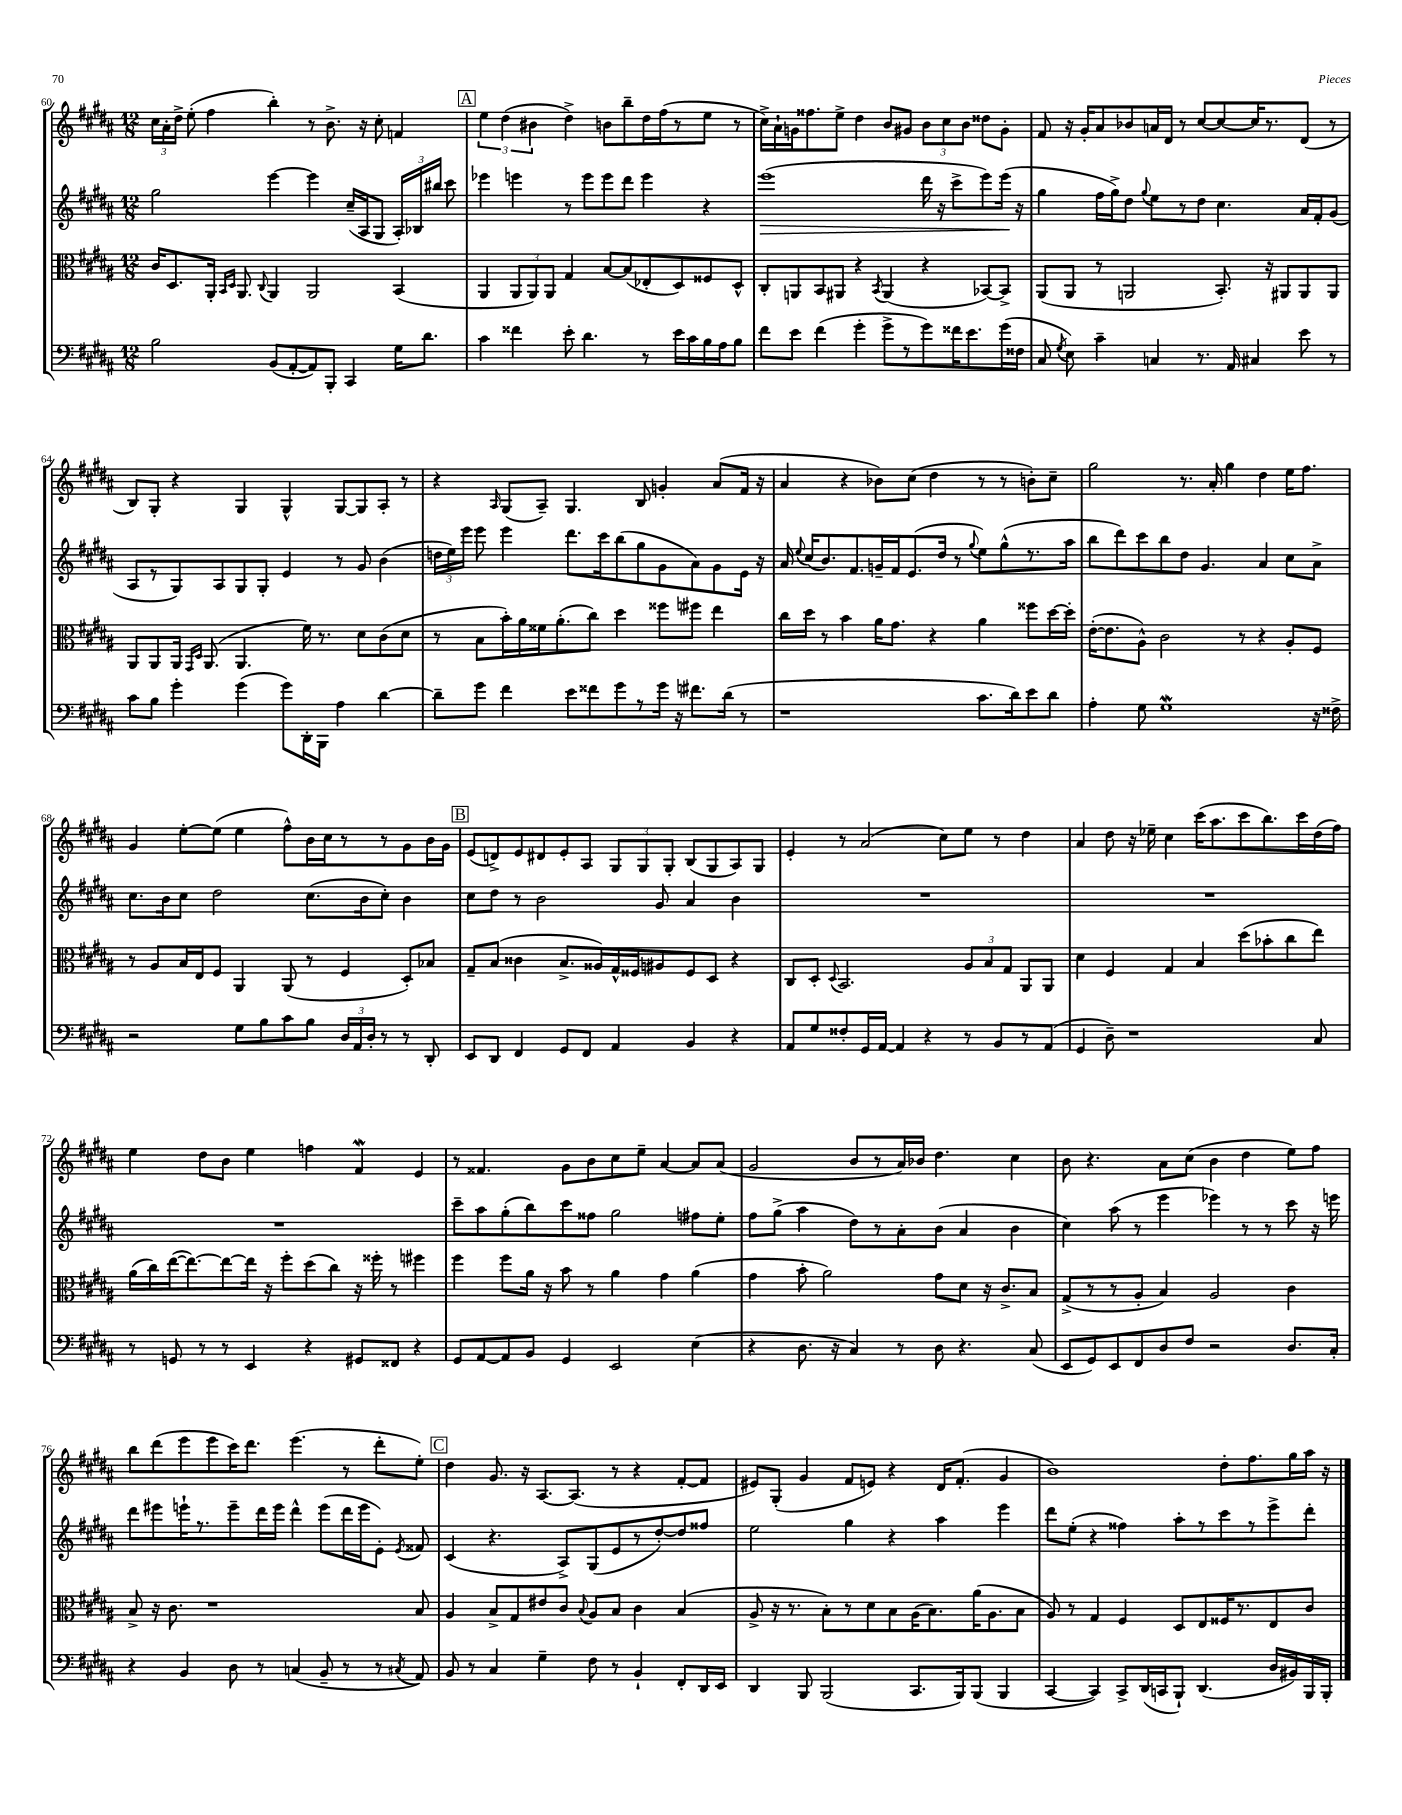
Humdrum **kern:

**kern	**kern	**kern	**kern
*staff4	*staff3	*staff2	*staff1
*clefF4	*clefC3	*clefG2	*clefG2
*k[f#c#g#d#a#]	*k[f#c#g#d#a#]	*k[f#c#g#d#a#]	*k[f#c#g#d#a#]
*M12/8	*M12/8	*M12/8	*M12/8
2B	16c#	2gg#	24cc#
.	.	.	24a#'
.	8.D#	.	.
.	.	.	24dd#^
.	.	.	(8ee'
.	16AA#'	.	4ff#
.	16qqBB	.	.
.	16qqD#	.	.
.	8.AA#	.	.
.	8qqC#	.	.
(8BB	4AA#	[4eee	4bb')
[8AA#'	.	.	.
8AA#])	2AA#	4eee]	8r
8BBB'	.	.	8.b^
4CC#	.	(16cc#~	.
.	.	16A#	16r
.	.	8G#	8cc#'
16G#	(4BB	24A#')	4f
.	.	24B-	.
8.d#	.	.	.
.	.	24bb#	.
.	.	8ccc#	.
=	=	=	=
4c#	4AA#	4eee-	6ee
.	.	.	(6dd#
4f##	12AA#	4eee	.
.	12AA#)	.	6b#
.	12AA#	.	.
8e'	4G#	8r	4dd#^)
4.d#	.	8eee	.
.	[8B	8eee	8b
.	(8B]	8ddd#	8bb~
8r	8E-'	4eee	16dd#
.	.	.	(16ff#
16e	8D#)	.	8r
16c#	.	.	.
16B	8F##	4r	8ee
16A#	.	.	.
8B	8D#^^	.	8r
=	=	=	=
8f#	8C#'	(1eee	16cc#^)
.	.	.	16a#`
8e	8AA	.	16g
.	.	.	8.ff##
(4f#	8BB	.	.
.	8AA#	.	8ee^
4g#'	4r	.	4dd#
.	8qBB	.	.
8g#^	(4AA#	.	8b
8r	.	.	8g#
8g#)	4r	16ddd#	12b
.	.	16r	.
.	.	.	12cc#
16f##	.	8ccc#^	.
.	.	.	12b
8.e	.	.	.
.	[8BB-)	8eee)	8dd##
(16g#	8BB-^]	(16eee	8g#'
16F##	.	16r	.
=	=	=	=
8C#	(8AA#	4gg#	8f#
8qG#	.	.	.
8E)	8AA#	.	16r
.	.	.	16g#'
4c#~	8r	16ff#	8a#
.	.	16gg#^)	.
.	2AA	8dd#	8b-
.	.	8qqgg#	.
4C	.	8ee	16a
.	.	.	16d#
.	.	8r	8r
8.r	.	8dd#	[8cc#
.	8.BB')	4.cc#	8cc#_
16AA#	.	.	.
4C#	.	.	16cc#]
.	16r	.	8.r
.	8AA#	.	.
8e	8AA#	16a#	(8d#
.	.	16f#'	.
8r	8AA#	(8g#	8r
=	=	=	=
8c#	8AA#	8A#	8B)
8B	8AA#	8r	8G#'
4g#'	16AA#	8G#)	4r
.	16qqGG#	.	.
.	16qqD#	.	.
.	(8.AA#	.	.
.	.	8A#	.
(4g#	4.AA#	8G#	4G#
.	.	8G#'	.
8g#)	.	4e	4G#^^
16DD#'	16f#)	.	.
16BBB	8.r	.	.
4A#	.	8r	[8G#
.	8d#	8g#	8G#]
[4d#	(8c#	(4b	8A#'
.	8d#	.	8r
=	=	=	=
8d#~]	8r	24dd	4r
.	.	24ee)	.
.	.	24eee	.
8g#	8B	8eee	.
.	.	.	16qqA#
4f#	16b')	4eee	(8G#
.	16a#	.	.
.	16f##	.	8A#~)
.	(8.a#'	.	.
8e	.	8.ddd#	4.G#
8f##	8cc#)	.	.
.	.	16ccc#	.
8g#	4dd#	(8bb	.
8r	.	8gg#	8B
16g#	8ff##	8g#	4g'
16r	.	.	.
8.f#	8ff#	8a#)	.
.	4ee	8g#	(8a#
(16d#	.	.	.
8r	.	16e	16f#
.	.	16r	16r
=	=	=	=
1r	16cc#	16a#	4a#
.	.	8qqee	.
.	16dd#	(16cc#	.
.	8r	8.b)	.
.	4b	.	4r
.	.	8.f#	.
.	16a#	16g~	8b-)
.	8.g#	16f#	.
.	.	(8.e	(8cc#
.	4r	.	4dd#
.	.	16dd#	.
.	.	8r	.
.	.	8qqgg#	.
8.c#	4a#	8ee)	8r
.	.	(8gg#^^	8r
16d#)	.	.	.
8e	8ff##	8.r	8b')
8d#	[16dd#	.	8cc#~
.	16dd#']	16aa#	.
=	=	=	=
4A#'	([16e'	8bb	2gg#
.	8.e]	.	.
.	.	8ddd#)	.
8G#	8A#^^)	8ccc#	.
1G#	2c#	8bb	.
.	.	8dd#	8.r
.	.	4.g#	.
.	.	.	16a#'
.	.	.	4gg#
.	8r	.	.
.	4r	4a#	4dd#
.	8A#'	8cc#	16ee
.	.	.	8.ff#
16r	8F#	8a#^	.
16F##^	.	.	.
=	=	=	=
2r	8r	8.cc#	4g#
.	8A#	.	.
.	.	16b	.
.	16B	8cc#	[8ee'
.	16E	.	.
.	8F#	2dd#	(8ee]
8G#	4AA#	.	4ee
8B	.	.	.
8c#	(8AA#	.	8ff#^^)
8B	8r	(8.cc#	16b
.	.	.	16cc#
24D#	4F#	.	8r
24AA#	.	.	.
.	.	16b	.
24D#'	.	.	.
8r	.	8cc#')	8r
8r	8D#')	4b	8g#
8DD#'	8B-	.	16b
.	.	.	16g#
=	=	=	=
8EE	8G#~	8cc#	(8e
8DD#	(8B	8dd#	8d^)
4FF#	4c##	8r	8e
.	.	2b	8d#
8GG#	8.B^	.	8e'
8FF#	.	.	8A#
.	16A##)	.	.
4AA#	16G#^^	.	12G#
.	16F##	.	.
.	.	.	12G#
.	8A#	8g#	.
.	.	.	12G#'
4BB	8F##	4a#	(8B
.	8D#	.	8G#
4r	4r	4b	8A#)
.	.	.	8G#
=	=	=	=
8AA#	8C#	1.r	4e'
8G#	8D#'	.	.
.	8qqD#	.	.
8F##'	2.BB	.	8r
16GG#	.	.	(2a#
[16AA#	.	.	.
4AA#]	.	.	.
4r	.	.	.
.	.	.	8cc#)
8r	12A#	.	8ee
.	12B	.	.
8BB	.	.	8r
.	12G#	.	.
8r	8AA#	.	4dd#
(8AA#	8AA#	.	.
=	=	=	=
4GG#	4d#	1.r	4a#
8D#~)	4F#	.	8dd#
1r	.	.	16r
.	.	.	16ee-~
.	4G#	.	4cc#
.	4B	.	(16ccc#
.	.	.	8.aa#
.	(8dd#	.	8ccc#
.	8b-'	.	8.bb)
.	8cc#	.	.
.	.	.	16ccc#
8C#	8ee)	.	(16dd#
.	.	.	16ff#)
=	=	=	=
8r	(16a#	1.r	4ee
.	16cc#)	.	.
8GG	([16ee	.	.
.	8.ee_)	.	.
8r	.	.	8dd#
8r	8ee_	.	8b
4EE	16ee]	.	4ee
.	16r	.	.
.	8ff#'	.	.
4r	(8dd#	.	4ff
.	8cc#)	.	.
8GG#	16r	.	4f#
.	16ff##'	.	.
8FF##	8r	.	.
4r	4ff#	.	4e
=	=	=	=
8GG#	4ff#	8ccc#~	8r
[8AA#	.	8aa#	4.f##
8AA#]	8ff#	(8gg#'	.
8BB	16a#	8bb)	.
.	16r	.	.
4GG#	8b	8ccc#	8g#
.	8r	8ff##	8b
2EE	4a#	2gg#	8cc#
.	.	.	8ee~
.	4g#	.	[4a#
(4E	(4a#	8ff#	8a#]
.	.	8ee'	(8a#
=	=	=	=
4r	4g#	8ff#	2g#
.	.	(8gg#^	.
8.D#	8b'	4aa#	.
.	2a#)	.	.
16r	.	.	.
4C#)	.	8dd#)	8b
.	.	8r	8r
8r	.	8a#'	16a#)
.	.	.	16b-
8D#	8g#	(8b	4.dd#
4.r	8d#	4a#	.
.	16r	.	.
.	8.c#^	.	.
.	.	4b	4cc#
(8C#	8B	.	.
=	=	=	=
8EE	(8G#^	4cc#)	8b
8GG#)	8r	.	4.r
8EE	8r	(8aa#	.
8FF#	8A#'	8r	.
8D#	4B)	4eee	8a#
8F#	.	.	(8cc#
2r	2A#	4eee-)	4b
.	.	8r	4dd#
.	.	8r	.
8.D#	4c#	8ccc#	8ee)
.	.	16r	8ff#
16C#'	.	16eee	.
=	=	=	=
4r	8B^	8ddd#	8bb
.	16r	8eee#	(8ddd#
.	8.c#	.	.
4BB	.	16eee`	8eee
.	.	8.r	.
.	1r	.	8eee
8D#	.	8eee~	16ccc#)
.	.	.	8.ddd#
8r	.	16ddd#	.
.	.	16eee	.
(4C	.	4ddd#^^	(4.eee
8BB~	.	(8eee	.
8r	.	16ddd#	8r
.	.	16eee	.
8r	.	8e')	8ddd#'
8qC#	.	8qe	.
8AA#)	8B	8f##	8ee')
=	=	=	=
8BB	4A#	(4c#	4dd#
8r	.	.	.
4C#	8B^	4.r	8.g#
.	8G#	.	.
.	.	.	16r
4G#~	8e#	.	[8.A#
.	8c#	8A#^)	.
.	.	.	(8.A#]
.	8qqB	.	.
8F#	8A#	(8G#	.
8r	8B	8e	8r
4BB`	4c#	8r	4r
.	.	[8dd#')	.
8FF#'	(4B	8dd#]	[8f#'
16DD#	.	8ff##	8f#]
16EE	.	.	.
=	=	=	=
4DD#	8A#^	2ee	8e#)
.	16r	.	(8G#'
.	8.r	.	.
8BBB	.	.	4g#
(2BBB	8B')	.	.
.	8r	4gg#	8f#
.	8d#	.	8e)
.	8B	4r	4r
8.CC#	(16A#	.	.
.	8.B)	.	.
.	.	4aa#	16d#
16BBB)	.	.	(8.f#'
(8BBB	(16a#	.	.
.	8.A#	.	.
4BBB	.	4eee	4g#
.	8B	.	.
=	=	=	=
[4CC#	8A#)	8ddd#	1b)
.	8r	(8ee'	.
4CC#])	4G#	4r	.
8CC#^	4F#	4ff##)	.
(16DD#	.	.	.
16CC	.	.	.
8BBB`)	8D#	8aa#'	.
(4.DD#	8E	8r	.
.	16F##	8ccc#	8dd#'
.	8.r	.	.
.	.	8r	8.ff#
16D#	8E	8eee^	.
16BB#)	.	.	16gg#
16BBB	8c#	8ddd#'	16aa#
16BBB'	.	.	16r
==	==	==	==
*-	*-	*-	*-
